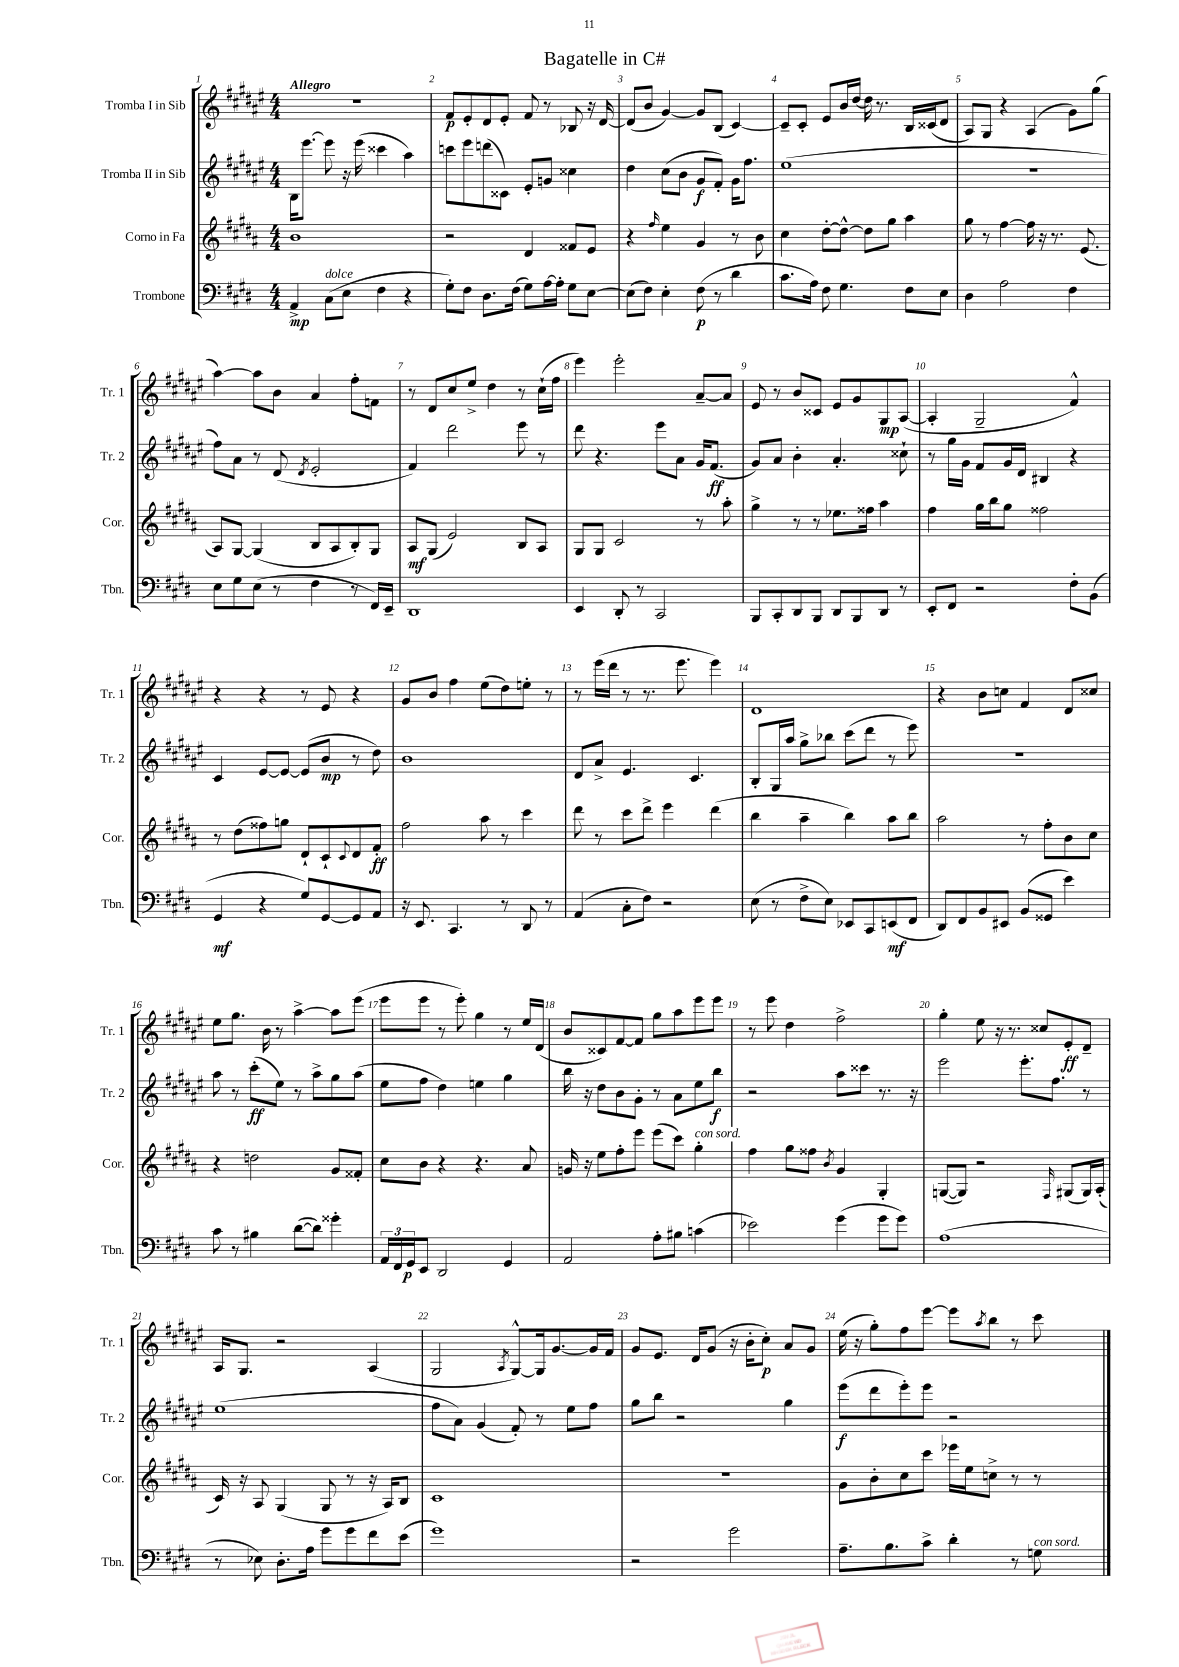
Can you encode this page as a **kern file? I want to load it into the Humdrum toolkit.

**kern	**dynam	**kern	**dynam	**kern	**dynam	**kern	**dynam
*part4	*part4	*part3	*part3	*part2	*part2	*part1	*part1
*staff4	*staff4	*staff3	*staff3	*staff2	*staff2	*staff1	*staff1
*I"Trombone	*	*I"Corno in Fa	*	*I"Tromba II in Sib	*	*I"Tromba I in Sib	*
*I'Tbn.	*	*I'Cor.	*	*I'Tr. 2	*	*I'Tr. 1	*
*clefF4	*	*clefG2	*	*clefG2	*	*clefG2	*
*k[f#c#g#d#]	*	*k[f#c#g#d#a#]	*	*k[f#c#g#d#a#e#]	*	*k[f#c#g#d#a#e#]	*
*M4/4	*	*M4/4	*	*M4/4	*	*M4/4	*
=1	=1	=1	=1	=1	=1	=1	=1
!	!	!	!	!	!	!LO:TX:a:B:t=Allegro	!
4AA^/	mp	1b	.	16B\KL	.	1r	.
.	.	.	.	[8.eee#\J	.	.	.
!LO:TX:a:i:t=dolce	!	!	!	!	!	!	!
(8C#\L	.	.	.	8eee#\]	.	.	.
8E\J	.	.	.	16r	.	.	.
.	.	.	.	(16eee#\	.	.	.
4F#\	.	.	.	4ccc##X\	.	.	.
4r	.	.	.	4aa#\)	.	.	.
=2	=2	=2	=2	=2	=2	=2	=2
8G#'\L)	.	2r	.	8cccn\L	.	8f#/L	p
8F#\J	.	.	.	8eee#\	.	8e#'/	.
8.D#\L	.	.	.	(8dddn\	.	8d#/	.
.	.	.	.	8c##X\J)	.	8e#'/J	.
(16F#\Jk	.	.	.	.	.	.	.
8G#\L)	.	4d#/	.	8e#'/L	.	8f#/	.
[16A\L	.	.	.	8gn/J	.	8r	.
16A'\JJ]	.	.	.	.	.	.	.
8G#\L	.	8f##X/L	.	4cc##X\	.	8B-X/	.
[8E\J	.	8e/J	.	.	.	16r	.
.	.	.	.	.	.	[16d#/	.
=3	=3	=3	=3	=3	=3	=3	=3
(8E\L]	.	4r	.	4dd#\	.	(8d#/L]	.
8F#\J)	.	.	.	.	.	8b/J	.
.	.	16qqff#/	.	.	.	.	.
4E'\	.	4ee\	.	(8cc#\L	.	[4g#/)	.
.	.	.	.	8b\J	.	.	.
(8F#\	p	4g#/	.	8g#/L	f	8g#/L]	.
8r	.	.	.	8f#'/J)	.	(8B/J	.
4d#\	.	8r	.	16g#\KL	.	[4c#/)	.
.	.	.	.	8.ff#\J	.	.	.
.	.	8b\	.	.	.	.	.
=4	=4	=4	=4	=4	=4	=4	=4
8.c#\L	.	4cc#\	.	(1ee#	.	8c#~/L]	.
.	.	.	.	.	.	8c#'/J	.
16A\Jk)	.	.	.	.	.	.	.
8F#\	.	[8dd#'\L	.	.	.	8e#/L	.
4.G#\	.	8dd#^^\J_	.	.	.	16b/L	.
.	.	.	.	.	.	[16dd#/JJ	.
.	.	8dd#\L]	.	.	.	16dd#\]	.
.	.	.	.	.	.	8.r	.
.	.	8gg#\J	.	.	.	.	.
8F#\L	.	4aa#\	.	.	.	16B/LL	.
.	.	.	.	.	.	(16c##X/J	.
8E\J	.	.	.	.	.	8d#/J	.
=5	=5	=5	=5	=5	=5	=5	=5
4D#\	.	8gg#\	.	1r	.	8A#/L)	.
.	.	8r	.	.	.	8G#/J	.
2A\	.	[4ff#\	.	.	.	4r	.
.	.	16ff#\]	.	.	.	(4A#/	.
.	.	16r	.	.	.	.	.
.	.	8.r	.	.	.	.	.
4F#\	.	.	.	.	.	8g#\L)	.
.	.	(8.e/	.	.	.	.	.
.	.	.	.	.	.	(8gg#\J	.
!!LO:LB:g=z
=6	=6	=6	=6	=6	=6	=6	=6
8E\L	.	8A#/L)	.	8ff#\L)	.	[4aa#\)	.
8G#\	.	[8G#/J	.	8a#\J	.	.	.
(8E\J	.	(4G#/]	.	8r	.	8aa#\L]	.
8r	.	.	.	(8d#/	.	8b\J	.
.	.	.	.	8qd#/	.	.	.
4F#\	.	8B/L	.	2e#'/	.	4a#/	.
.	.	8A#/	.	.	.	.	.
8r	.	8B'/)	.	.	.	8ff#'\L	.
16FF#/LL)	.	8G#/J	.	.	.	8fn\J	.
16EE~/JJ	.	.	.	.	.	.	.
=7	=7	=7	=7	=7	=7	=7	=7
1DD#	.	8A#/L	mf	4f#/)	.	8r	.
.	.	(8G#/J	.	.	.	8d#/L	.
.	.	2e/)	.	2ddd#\	.	8cc#/	.
.	.	.	.	.	.	8ee#^/J	.
.	.	.	.	.	.	4dd#\	.
.	.	8B/L	.	8eee#\	.	8r	.
.	.	8A#/J	.	8r	.	(16cc#`\LL	.
.	.	.	.	.	.	16ff#\JJ	.
=8	=8	=8	=8	=8	=8	=8	=8
4EE/	.	8G#/L	.	8ddd#\	.	4eee#\)	.
.	.	8G#/J	.	4.r	.	.	.
8DD#'/	.	2c#/	.	.	.	2eee#'\	.
8r	.	.	.	.	.	.	.
2CC#/	.	.	.	8eee#\L	.	.	.
.	.	.	.	8a#\J	.	.	.
.	.	8r	.	16g#/KL	.	[8a#~/L	.
.	.	.	.	(8.f#/J	ff	.	.
.	.	8aa#'\	.	.	.	8a#/J]	.
=9	=9	=9	=9	=9	=9	=9	=9
8BBB/L	.	4gg#^\	.	8g#/L)	.	8e#/	.
8CC#'/	.	.	.	8a#/J	.	8r	.
8DD#/	.	8r	.	4b'\	.	8b/L	.
8BBB/J	.	8r	.	.	.	8c##X/J	.
8DD#/L	.	8.ee-X\L	.	4.a#'/	.	8e#/L	.
8BBB/	.	.	.	.	.	8g#/	.
.	.	16ff##X\Jk	.	.	.	.	.
8DD#/J	.	4aa#\	.	.	.	8G#/	mp
8r	.	.	.	8cc##X`\	.	([8A#/J	.
=10	=10	=10	=10	=10	=10	=10	=10
8EE'/L	.	4ff#\	.	8r	.	4A#'/]	.
8FF#/J	.	.	.	16gg#\LL	.	.	.
.	.	.	.	16g#\JJ	.	.	.
2r	.	16gg#\LL	.	8f#/L	.	2G#~/	.
.	.	16bb\J	.	.	.	.	.
.	.	8gg#\J	.	16g#/L	.	.	.
.	.	.	.	16d#/JJ	.	.	.
.	.	2ff##X\	.	4B#X/	.	.	.
8F#'\L	.	.	.	4r	.	4f#^^/)	.
(8BB\J	.	.	.	.	.	.	.
!!LO:LB:g=z
=11	=11	=11	=11	=11	=11	=11	=11
4GG#/	mf	8r	.	4c#/	.	4r	.
.	.	(8dd#\L	.	.	.	.	.
4r	.	8ff##X\)	.	[8e#/L	.	4r	.
.	.	8ggn\J	.	8e#/J_	.	.	.
8G#/L)	.	8d#`/L	.	(8e#/L]	.	8r	.
[8GG#/	.	8c#`/	.	8b/J	mp	8e#/	.
.	.	8qqc#/	.	.	.	.	.
8GG#/]	.	8d#/	.	8r	.	4r	.
8AA/J	.	8f#'/J	ff	8dd#\)	.	.	.
=12	=12	=12	=12	=12	=12	=12	=12
16r	.	2ff#\	.	1b	.	8g#/L	.
8.EE/	.	.	.	.	.	.	.
.	.	.	.	.	.	8b/J	.
4.CC#/	.	.	.	.	.	4ff#\	.
.	.	8aa#\	.	.	.	(8ee#\L	.
8r	.	8r	.	.	.	8dd#\)	.
8DD#/	.	4ccc#\	.	.	.	8een'\J	.
8r	.	.	.	.	.	8r	.
=13	=13	=13	=13	=13	=13	=13	=13
(4AA/	.	8ddd#\	.	8d#/L	.	8r	.
.	.	8r	.	8a#^/J	.	(16eee#\LL	.
.	.	.	.	.	.	16ddd#\JJ	.
8C#'\L	.	8ccc#\L	.	4.e#/	.	8r	.
8F#\J)	.	8ddd#^\J	.	.	.	8.r	.
2r	.	4eee\	.	.	.	.	.
.	.	.	.	.	.	8.eee#\	.
.	.	.	.	4.c#/	.	.	.
.	.	(4ddd#\	.	.	.	4eee#\)	.
=14	=14	=14	=14	=14	=14	=14	=14
(8E\	.	4bb\	.	8B'/L	.	1d#	.
8r	.	.	.	16G#/L	.	.	.
.	.	.	.	16aa#/JJ	.	.	.
8F#^\L	.	4aa#~\	.	8gg#^\L	.	.	.
8E\J)	.	.	.	8bb-X\J	.	.	.
8EE-X/L	.	4bb\)	.	(8ccc#\L	.	.	.
8CC#/	.	.	.	8ddd#\J	.	.	.
(8EEn/	mf	8aa#\L	.	8r	.	.	.
8FF#/J	.	8bb\J	.	8eee#\)	.	.	.
=15	=15	=15	=15	=15	=15	=15	=15
8DD#/L)	.	2aa#\	.	1r	.	4r	.
8FF#/	.	.	.	.	.	.	.
8BB/	.	.	.	.	.	8b\L	.
8EE#X/J	.	.	.	.	.	8ccn\J	.
(8BB/L	.	8r	.	.	.	4f#/	.
8GG##X/J	.	8ff#'\L	.	.	.	.	.
4e\)	.	8b\	.	.	.	8d#/L	.
.	.	8cc#\J	.	.	.	8cc##X/J	.
!!LO:LB:g=z
=16	=16	=16	=16	=16	=16	=16	=16
8c#\	.	4r	.	8aa#\	.	8ee#\L	.
8r	.	.	.	8r	.	8.gg#\J	.
4B#X\	.	2ddn\	.	(8ccc#'\L	ff	.	.
.	.	.	.	.	.	16b\	.
.	.	.	.	8ee#\J)	.	8r	.
([8d#\L	.	.	.	8r	.	[4aa#^\	.
8d#\J])	.	.	.	8aa#^\L	.	.	.
4g##X'\	.	8g#/L	.	8gg#\	.	8aa#\L]	.
.	.	8f##X'/J	.	(8aa#\J	.	(8eee#\J	.
=17	=17	=17	=17	=17	=17	=17	=17
24AA/LL	.	8cc#\L	.	8ee#\L	.	8eee#\L	.
24FF#/	.	.	.	.	.	.	.
24GG#/J	p	.	.	.	.	.	.
8EE/J	.	8b\J	.	8ff#\J	.	8eee#\J	.
2DD#/	.	4r	.	4dd#\)	.	8r	.
.	.	.	.	.	.	8eee#'\)	.
.	.	4.r	.	4een\	.	4gg#\	.
4GG#/	.	.	.	4gg#\	.	8r	.
.	.	8a#/	.	.	.	16ee#/LL	.
.	.	.	.	.	.	(16d#/JJ	.
=18	=18	=18	=18	=18	=18	=18	=18
2AA/	.	16gn/	.	16bb\	.	8b/L	.
.	.	16r	.	16r	.	.	.
.	.	8ee\L	.	8dd#\L	.	8c##X/)	.
.	.	8ff#'\	.	8b\	.	[8f#/	.
.	.	8eee\J	.	8g#'\J	.	8f#/J]	.
8A'\L	.	(8eee\L	.	8r	.	8gg#\L	.
8B#X\J	.	8ccc#\J)	.	8a#\L	.	8aa#\	.
!	!	!LO:TX:a:i:t=con sord.	!	!	!	!	!
(4cn\	.	4gg#'\	.	8ee#\	.	8eee#\	.
.	.	.	.	8bb\J	f	8eee#\J	.
=19	=19	=19	=19	=19	=19	=19	=19
2e-X\)	.	4ff#\	.	2r	.	8r	.
.	.	.	.	.	.	8eee#\	.
.	.	8gg#\L	.	.	.	4dd#\	.
.	.	8ff##X\J	.	.	.	.	.
.	.	8qb/	.	.	.	.	.
(4g#\	.	4g#/	.	8aa#\L	.	2ff#^\	.
.	.	.	.	8ccc##X\J	.	.	.
8g#\L	.	4G#'/	.	8.r	.	.	.
8g#\J)	.	.	.	.	.	.	.
.	.	.	.	16r	.	.	.
=20	=20	=20	=20	=20	=20	=20	=20
(1A	.	([8Gn/L	.	2eee#\	.	4gg#'\	.
.	.	8G/J])	.	.	.	.	.
.	.	2r	.	.	.	8ee#\	.
.	.	.	.	.	.	16r	.
.	.	.	.	.	.	8.r	.
.	.	.	.	8.eee#'\L	.	.	.
.	.	.	.	.	.	8cc##X/L	.
.	.	.	.	8.ff#\J	.	.	.
.	.	16qqF#/	.	.	.	.	.
.	.	(8G#X/L	.	.	.	8e#'/	ff
.	.	16G#/L)	.	8r	.	8d#~/J	.
.	.	(16A#'/JJ	.	.	.	.	.
!!LO:LB:g=z
=21	=21	=21	=21	=21	=21	=21	=21
8r	.	16c#/)	.	(1ee#	.	16A#/KL	.
.	.	16r	.	.	.	8.G#/J	.
8E-X\)	.	8A#/	.	.	.	.	.
8.D#'\L	.	(4G#/	.	.	.	2r	.
16A\Jk	.	.	.	.	.	.	.
8g#\L	.	8G#/	.	.	.	.	.
8g#\	.	8r	.	.	.	.	.
8f#\	.	16r	.	.	.	(4A#/	.
.	.	16A#/KL)	.	.	.	.	.
(8e\J	.	8B/J	.	.	.	.	.
=22	=22	=22	=22	=22	=22	=22	=22
1g#)	.	1c#	.	8ff#\L	.	2G#/	.
.	.	.	.	8a#\J)	.	.	.
.	.	.	.	(4g#/	.	.	.
.	.	.	.	.	.	8qA#/	.
.	.	.	.	8f#'/)	.	[8G#^^/L)	.
.	.	.	.	8r	.	16G#/k]	.
.	.	.	.	.	.	[8.g#/	.
.	.	.	.	8ee#\L	.	.	.
.	.	.	.	8ff#\J	.	16g#/L]	.
.	.	.	.	.	.	16f#/JJ	.
=23	=23	=23	=23	=23	=23	=23	=23
2r	.	1r	.	8gg#\L	.	8g#/L	.
.	.	.	.	8bb\J	.	8.e#/J	.
.	.	.	.	2r	.	.	.
.	.	.	.	.	.	16d#/KL	.
.	.	.	.	.	.	(8g#/J	.
2g#\	.	.	.	.	.	16r	.
.	.	.	.	.	.	16b'\KL	.
.	.	.	.	.	.	8cc#'\J)	p
.	.	.	.	4gg#\	.	8a#/L	.
.	.	.	.	.	.	8g#/J	.
=24	=24	=24	=24	=24	=24	=24	=24
8.A~\L	.	8g#\L	.	(8eee#\L	f	(16ee#\	.
.	.	.	.	.	.	16r	.
.	.	8b'\	.	8ddd#\	.	8gg#'\L)	.
8.B\	.	.	.	.	.	.	.
.	.	8cc#\	.	8eee#'\)	.	8ff#\	.
8c#^\J	.	8ccc#\J	.	8eee#\J	.	[8eee#\J	.
4d#'\	.	16eee-X\LL	.	2r	.	8eee#\L]	.
.	.	16ee\J	.	.	.	.	.
.	.	.	.	.	.	8qaa#/	.
.	.	8ccn^\J	.	.	.	8bb\J	.
8r	.	8r	.	.	.	8r	.
!LO:TX:a:i:t=con sord.	!	!	!	!	!	!	!
8Gn\	.	8r	.	.	.	8ccc#\	.
==	==	==	==	==	==	==	==
*-	*-	*-	*-	*-	*-	*-	*-
